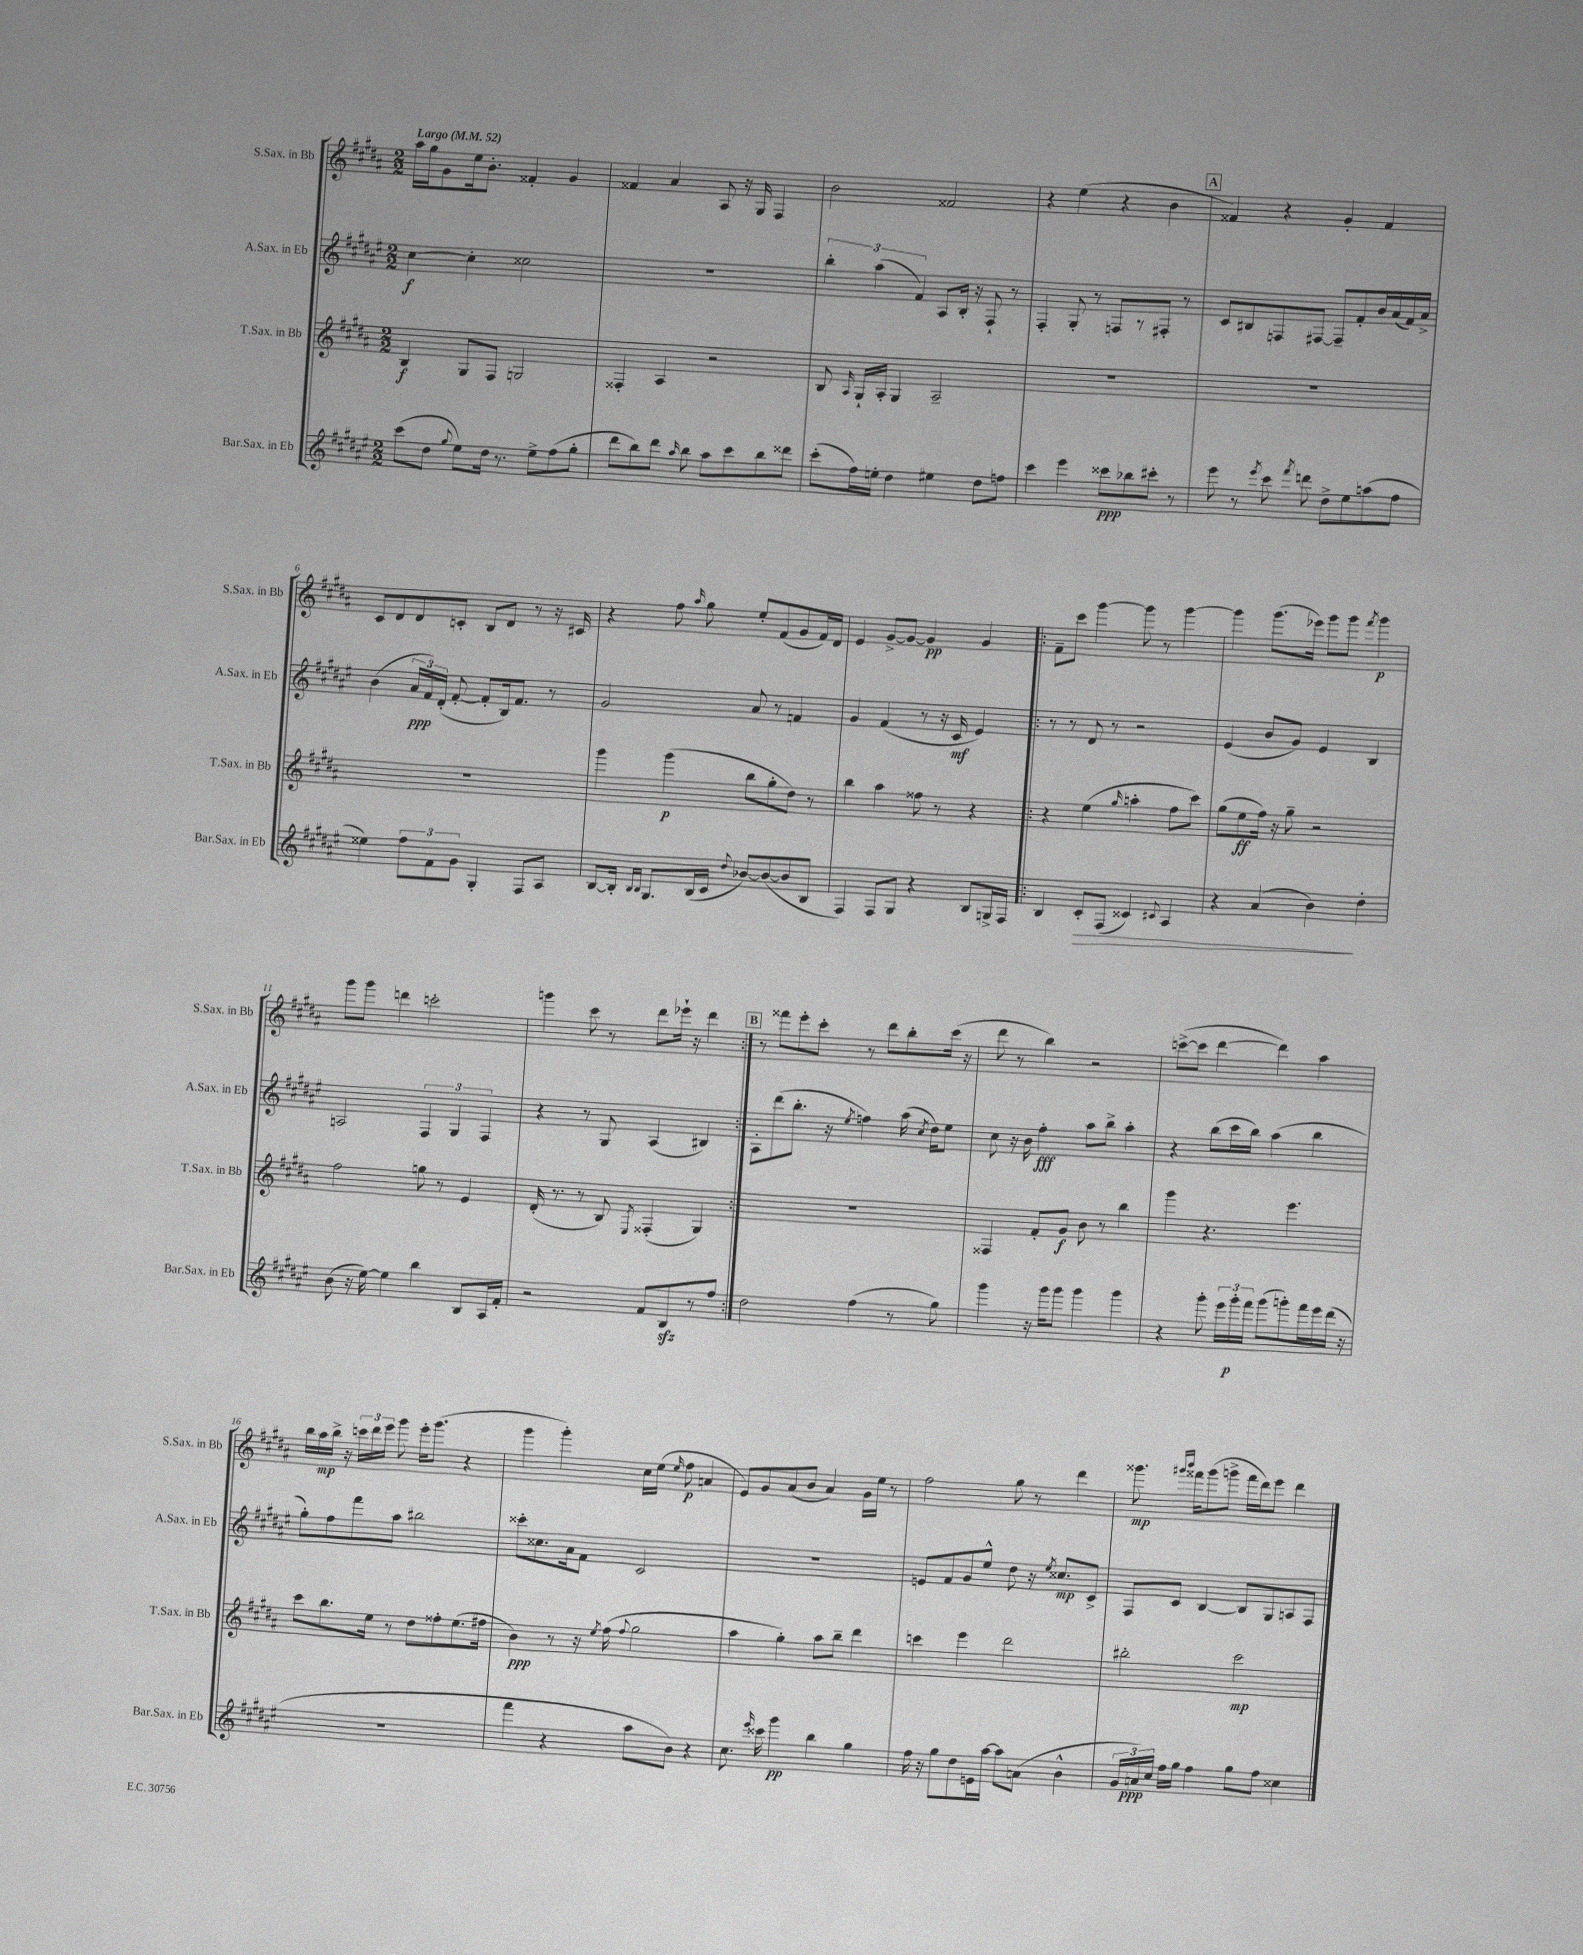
<<
\new StaffGroup <<
\new Staff = "s0" \with { instrumentName = "S.Sax. in Bb" shortInstrumentName = "S.Sax. in Bb" } {
    \clef treble \key b \major \numericTimeSignature \time 2/2 \tempo "Largo" 4 = 52
    \autoBeamOff ais''16[ gis''16 gis'8 e''16 b'8.]-. fisis'4-. gis'4 |
    fisis'4 ais'4 ais8 r16 gis16 fis4 |
    b'2 fisis'2 |
    r4 e''4( r4 b'4 |
    \mark \markup { \box "A" } fisis'4) r4 gis'4-. fisis'4 |
    cis'8[ dis'8 dis'8 c'8]-. b8[ dis'8] r8 r16 cis'16 |
    r4 fis''8 \grace { ais''16 } gis''8 e''8[-. fis'8( gis'8 fis'16) dis'16] |
    e'4 gis'8[~-> gis'8]~ gis'4\pp gis'4 |
    \repeat volta 2 { fis'8[-- cis'''8] gis'''4~ gis'''8 r8 gis'''4~ |
    gis'''4 gis'''8.[( ees'''16]) gis'''8[ gis'''8] \acciaccatura { fis'''8 } gis'''4\p |
    gis'''8[ gis'''8] d'''4 c'''2-. |
    g'''4 cis'''8 r8 dis'''8[ ees'''16]-! r16 dis'''4 | }
    \mark \markup { \box "B" } r8 fisis'''8[ e'''8-. cis'''8]-. r8 dis'''8[ b''8-. cis'''16]( r16 |
    dis'''8 r8 b''4) r2 |
    c'''8[~->( c'''8] dis'''4~ dis'''4) ais''4 |
    b''16[ ais''16\mp b''16]-> r16 \tuplet 3/2 { c'''16[ dis'''16 e'''16] } gis'''8 e'''16[-. gis'''8.]( r4 |
    gis'''4 gis'''4-.) cis''16[ e''16]( \grace { e''16 } fis''8\p a'4 |
    e'8[) gis'8 ais'8( b'8] ais'4) gis'16[ e''16] r8 |
    fis''2 gis''8 r8 dis'''4 |
    gisis'''8.\mp \grace { gis'''16[ b'''16] } fisis'''16[ gis'''8( g'''8]-> fisis'''16[ dis'''16) e'''8] dis'''4 \bar "|." |
}
\new Staff = "s1" \with { instrumentName = "A.Sax. in Eb" shortInstrumentName = "A.Sax. in Eb" } {
    \clef treble \key fis \major \numericTimeSignature \time 2/2
    \autoBeamOff cis''4~\f cis''4-. cisis''2 |
    R1 |
    \tuplet 3/2 { b''4-. ais''4( fis'4) } ais8[ b16]-. r16 fis8-! r8 |
    fis4-. gis8-. r8 f8[ r8 fis8]-. r8 |
    \mark \markup { \box "A" } cis'8[ bis8 f8 fis8]~ fis8[-- fis'8-. b'16 ais'16( fis'16) ais'16]-> |
    b'4( \tuplet 3/2 { ais'16[\ppp fis'16) dis'16]-.( } fis'8~-. fis'8[-. b16) fis'8.] r8 |
    gis'2 ais'8 r8 f'4 |
    gis'4 fis'4( r8 r16 cis'16\mf eis'4) |
    \repeat volta 2 { r8 r8 dis'8 r8 r2 |
    eis'4( b'8[ gis'8]) eis'4 b4 |
    a2 \tuplet 3/2 { fis4 gis4 fis4 } |
    r4 r8 gis8 ais4( bis4) | }
    \mark \markup { \box "B" } ais8[-. dis'''8( b''8.]-. r16 \acciaccatura { eis''8 } f''4) ais''16( \acciaccatura { cis''8 } dis''16[) eis''8] |
    cis''8 r16 b'16 fis''4-.\fff ais''8[ b''8]-> ais''4-. |
    r4 b''8[( cis'''16 b''16]) ais''4( b''4 |
    gis''8[-.) fis''8 fis'''8 ais''8] bis''2 |
    cisis'''8[-. cisis''8. ais'16 fis'8] cis'2 |
    R1 |
    e'8[ fis'8 gis'8 eis''8]-^ dis''8 r16 \acciaccatura { eis''8 } cisis''8.[\mp cis'8]-> |
    fis8[ cis'8] b4~ b8[ gis8 a8 fis8] \bar "|." |
}
\new Staff = "s2" \with { instrumentName = "T.Sax. in Bb" shortInstrumentName = "T.Sax. in Bb" } {
    \clef treble \key b \major \numericTimeSignature \time 2/2
    \autoBeamOff b4\f gis8[ fis8] g2 |
    fisis4-. ais4 r2 |
    b8 \grace { ais16 } gis16[-! ais16]-. gis4 ais2-- |
    R1 |
    \mark \markup { \box "A" } R1 |
    R1 |
    gis'''4 gis'''4\p( b''8[ gis''8-. dis''8]) r8 |
    b''4 ais''4 fisis''8 r8 r4 |
    \repeat volta 2 { r4 e''4( \grace { gis''16 } a''4-. fis''8[ cis'''8]) |
    gis''8[( e''8\ff fis''16]) r16 gis''8-- r2 |
    fis''2 g''8 r8 e'4 |
    dis'16-.( r8. r8 b8) \acciaccatura { e8 } fisis4-.( gis4) | }
    \mark \markup { \box "B" } R1 |
    fisis4 fis'8[-. gis'8]\f b'8 r8 b''4 |
    gis'''4 r4. e'''4. |
    cis'''8[ b''8. e''16] r8 dis''8[ fisis''8-. e''8.( fis''16] |
    b'4\ppp) r8 r16 \acciaccatura { e''8 } fis''16( \appoggiatura { fis''8 } gis''2 |
    ais''4 gis''4-.) ais''8[ b''8]-- dis'''4 |
    c'''4 e'''4 dis'''2 |
    bis''2-. cis'''2\mp \bar "|." |
}
\new Staff = "s3" \with { instrumentName = "Bar.Sax. in Eb" shortInstrumentName = "Bar.Sax. in Eb" } {
    \clef treble \key fis \major \numericTimeSignature \time 2/2
    \autoBeamOff cis'''8[( dis''8] \appoggiatura { gis''8 } eis''8[) dis''16] r8. eis''8[-> fis''8( gis''8]-. |
    dis'''8[ b''8) dis'''8] \grace { ais''16 } b''8 ais''8[ cis'''8 b''8 disis'''8] |
    cis'''8[-.( fis''16) e''16]-. dis''4 eis''4 dis''8[ f''8] |
    cis'''4 eis'''4 cisis'''8[\ppp bes''8 cis'''8]-. r8 |
    \mark \markup { \box "A" } eis'''8 r8 \acciaccatura { eis'''8 } cis'''8 \acciaccatura { fis'''8 } d'''8 dis''8[-> eis''8 a''8( fis''8] |
    eisis''4) \tuplet 3/2 { fis''8[ fis'8 gis'8] } gis4-. fis8[ ais8] |
    b8[~ b16]-. \grace { b16[ b16] } gis8.[ b16( cis'16] \appoggiatura { dis''8 } bes'8[~) bes'8~( bes'8 b8] |
    fis4) fis8[ gis8] r4 b8[ g16-> fis16] |
    \repeat volta 2 { b4 cis'8[-.\> fis8]( cisis'4) \appoggiatura { cis'8 } ais4 |
    r4 ais'4( b'4\!) dis''4-. |
    b'8( r16 eis''16~) eis''4 b''4 b8[ ais16 fis'16]-. |
    r2 fis'8[ b8\sfz r8 fis''8] | }
    \mark \markup { \box "B" } dis''2 fis''4( r8 gis''8) |
    gis'''4 r16 gis'''16[ gis'''8] gis'''4 gis'''4 |
    r4 gis'''8-. \tuplet 3/2 { eis'''16[ gis'''16-.\p fis'''16] } gis'''8[( g'''8-.) fis'''16 eis'''16 dis'''16]( r16 |
    R1 |
    fis'''4 r4 ais''8[ b'8]) r4 |
    cis''8. \grace { eis'''16 } cisis'''16 gis'''4\pp b''4 gis''4 |
    fis''16 r16 gis''8[ dis''8 e'16 ais''16]~ ais''8[ a'8]( b'4-^ |
    \tuplet 3/2 { gis'16[ a'16\ppp) cis''16] } fis''16[ gis''16] fis''4 gis''8[ fis''8] cisis''4 \bar "|." |
}
>>
>>
